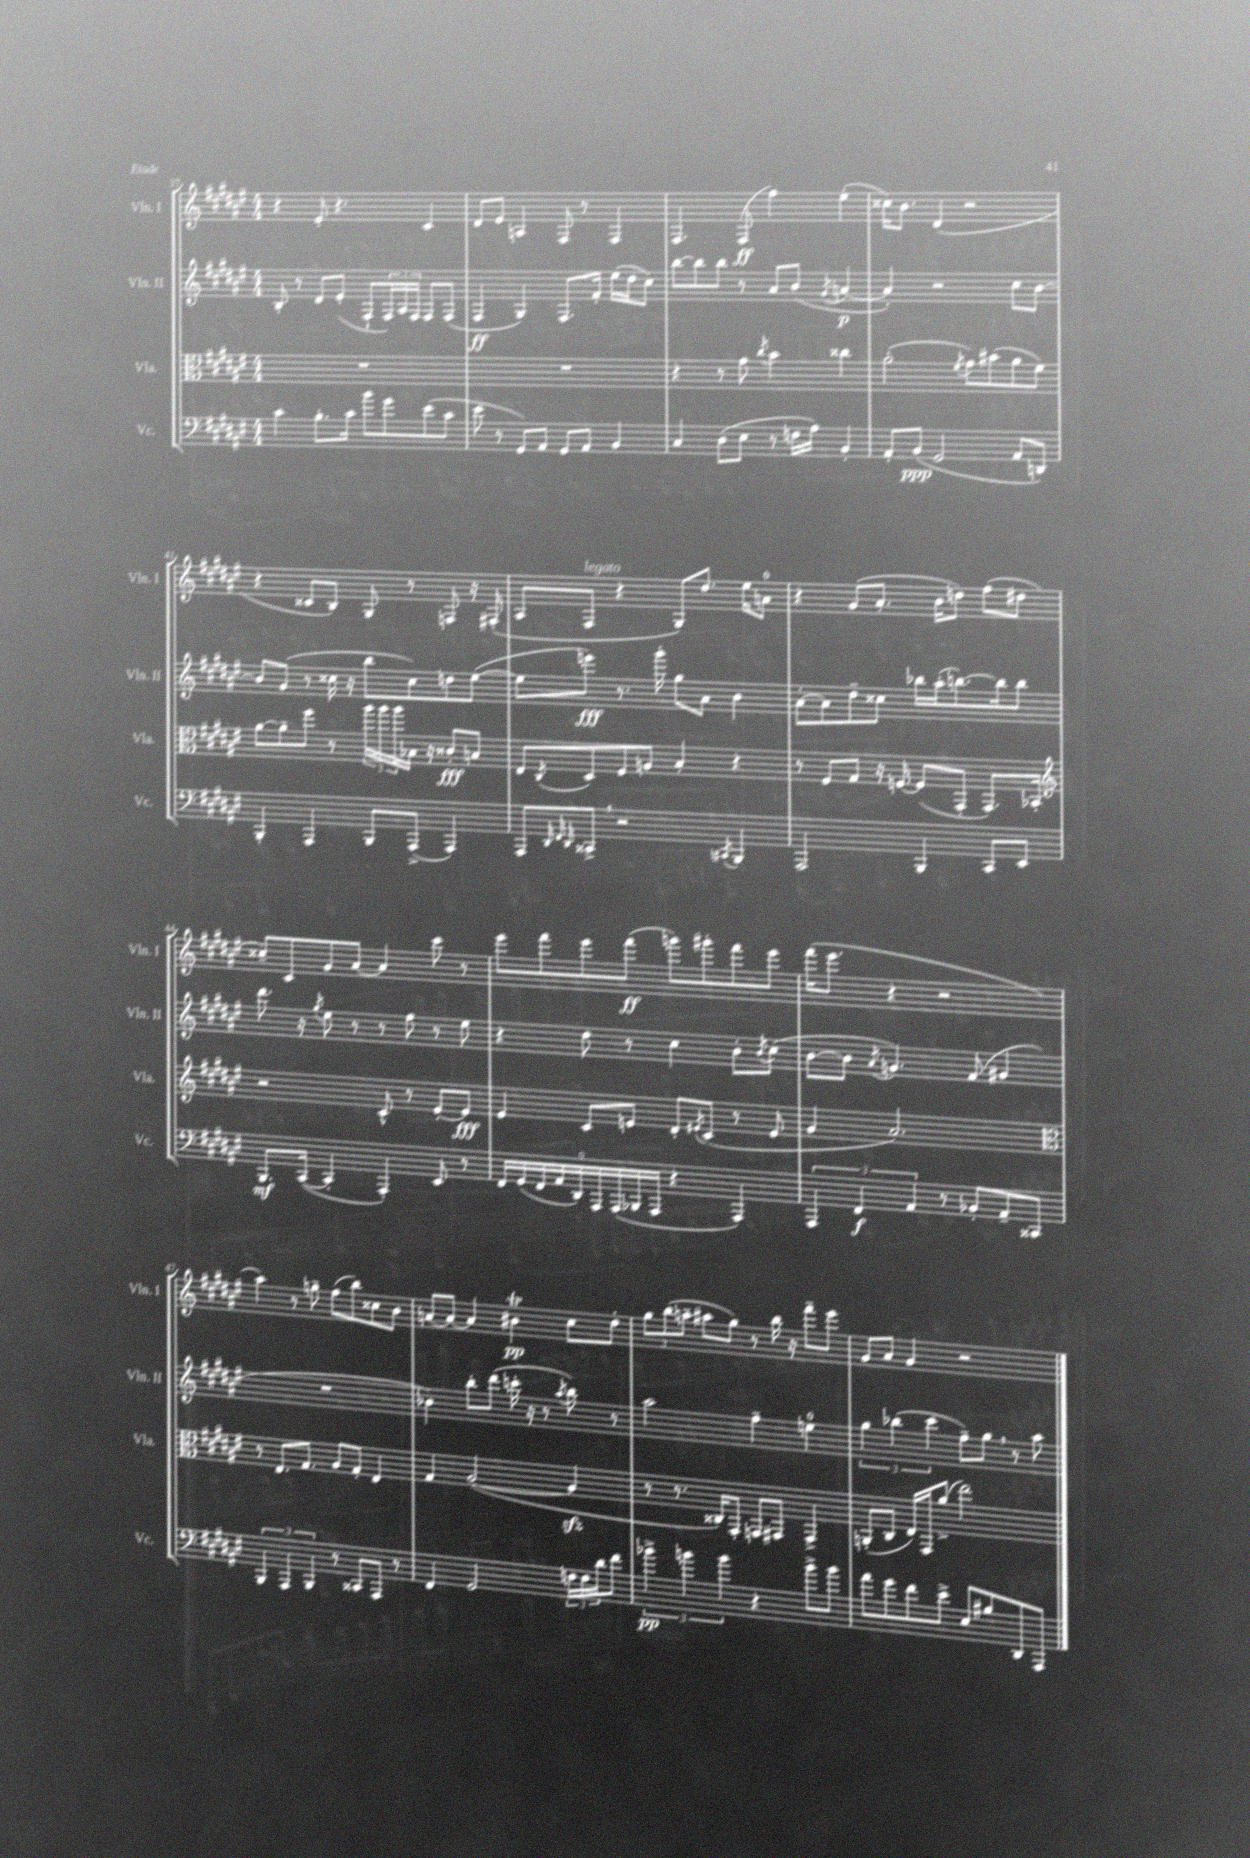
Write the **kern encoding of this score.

**kern	**kern	**kern	**kern
*staff4	*staff3	*staff2	*staff1
*clefF4	*clefC3	*clefG2	*clefG2
*k[f#c#g#d#a#e#]	*k[f#c#g#d#a#e#]	*k[f#c#g#d#a#e#]	*k[f#c#g#d#a#e#]
*M4/4	*M4/4	*M4/4	*M4/4
4c#	1r	8B'	4r
.	.	8r	.
8.B'	.	8d#	8e#'
.	.	(8e#'	4.r
16c#	.	.	.
8b	.	8F#`	.
8g#	.	24F#)	.
.	.	24A#	.
.	.	24F#	.
(8e#	.	8F#	4c#
8c#	.	(8F#	.
=	=	=	=
8e#	1r	4F#	8d#
8r	.	.	8e#
8GG#)	.	4G#)	4A
8AA#	.	.	.
8GG#	.	8.F#	8F#
8AA#	.	.	8r
.	.	16f#'	.
4BB	.	(16ee#	4F#
.	.	16dd#	.
.	.	8cc#)	.
=	=	=	=
4C#	4r	[8bb	4.F#
.	.	8bb]	.
(8D#	8r	8bb	.
8E#	8g#	8r	(8F#
.	8qcc#	.	.
8r	4b	8a#	4ff#)
16F	.	(8b	.
16A#)	.	.	.
.	.	8qg#	.
4BB'	4cc##	[4a	(4ee#'
=	=	=	=
8AA#'	(2a#'	4a'])	16cc##)
.	.	.	8.b
(8BB	.	.	.
2GG#	.	2r	(4d#
.	8qf#	.	.
.	8g#)	.	2r
.	(8b#	.	.
8AA#	8a#	8cc#	.
8DD)	8f#)	[8b	.
=	=	=	=
4BBB'	[8a#	8b]	4r
.	8a#~]	(8g#	.
4AAA#	8ff#	8r	8c##
.	8r	16cc##	8B)
.	.	16r	.
8BBB	24aa#	8bb	8G#
.	24aa#	.	.
.	24aa#	.	.
(8AAA#^	16B-	8cc##)	8r
.	16r	.	.
4AAA#)	8c##'	8dd	8F
.	8B	([8ee#	16r
.	.	.	(16F#'
=	=	=	=
8AAA#	8E#	8ee#]	8A#
32qqDD#	.	.	.
32qqFF#	.	.	.
32qqDD#	8qC#	.	.
8CC##^	8D#	8eee)	8F#
2r	8F#	8.r	4r
.	8A	.	.
.	.	16ggg#'	.
.	4B'	8gg#	8G#)
.	.	8a#	8.dd#
8qCC#	.	.	.
4BBB	4r	4b	.
.	.	.	16ee#
.	.	.	8a
=	=	=	=
2AAA#	8r	[8a#'	4r
.	8F#	8a#]	.
.	8G#	8dd#~	(8g#
.	16r	8cc##	8.a#'
.	[16F	.	.
4BBB	(8F]	16bb-	.
.	.	(16aa#'	16b
.	8GG#'	[8.bb)	8dd)
8CC#	8.GG#)	.	(8ff#
.	.	16bb]	.
8EE#	.	8bb	8dd#
.	16BB-'	.	.
=	=	=	=
*	*clefG2	*	*
8.BBB	2r	8.ddd#	8cc##~)
.	.	.	8c#
([16CC#	.	16r	.
.	.	8qgg#	.
4CC#']	.	8ee#	8g#
.	.	8r	[8a#
4AAA#')	8c#^^	8r	4a#]
.	8r	8ff#	.
8EE#	[8e#'	8r	8ccc#
8r	8e#]	8ee#	8r
=	=	=	=
18FF#	4e#	4r	8eee#
(18GG#	.	.	.
18FF#	.	.	.
.	.	.	8fff#
18AA#	.	.	.
18DD#)	.	.	.
.	8c#	8dd#	8eee#
18AAA#	.	.	.
(18AAA#	.	.	.
.	8e	8r	(8fff#
18BBB-	.	.	.
18AAA#	.	.	.
4r	8d#'	4cc#	8ggg)
.	8qe#	.	.
.	(8c#	.	8ggg#'
4AAA#)	8r	8b'	8fff#
.	.	8qb	.
.	8e#	(8cc#	8eee#
=	=	=	=
6AAA#	4g#	[8b	(16fff#
.	.	.	8.eee#
.	.	8b]	.
6FF#	.	.	.
.	.	8qa#	.
.	2.a#)	4.g)	4r
6AA#	.	.	.
8r	.	.	2r
8BB-'	.	(8f#	.
8AA#~	.	4g#	.
8CC##	.	.	.
=	=	=	=
*	*clefC3	*	*
6BBB	8r	1r	4aa#)
.	8.E#	.	.
6AAA#	.	.	.
.	.	.	8r
.	8.G#	.	.
6BBB	.	.	.
.	.	.	8gg~
8r	8A#	.	(8ff#
8CC##	8G#'	.	8bb)
8AAA#	4E#	.	8cc##
8r	.	.	8b
=	=	=	=
4FF#	4G#	4b-)	[8a
.	.	.	8a_
2GG#	([2A#	8bb'	4a]
.	.	(8ddd#	.
.	.	16ccc'	4b#
.	.	16r	.
.	.	8r	.
.	.	8qaa#	.
24F	4A#]	8bb)	8cc#
24F	.	.	.
24d#	.	.	.
8f#	.	8r	8dd#'
=	=	=	=
6b-^	8r	2aa#	12gg#
.	.	.	(12bb
.	8.r	.	.
6b	.	.	12aa~
.	.	.	8aa#
.	16C##)	.	.
6b	.	.	.
.	8GG#'	.	8gg#)
4r	8GG	4ff#~	8r
.	8GG#	.	16bb
.	.	.	16r
8b^	4GG#^	4ee	8fff#~
8b	.	.	8eee#
=	=	=	=
8a#	(8AA'	6gg#	8g#
8g#	8C#	.	8a#
.	.	(6bb-	.
8f#	16E#)	.	4g#
.	16GG#	.	.
.	.	6ccc#	.
8e#^	(8a#^	.	.
8E#	2ee#)	8ff#~)	2r
8B#	.	8gg#	.
8DD#	.	8r	.
8AAA#	.	8aa#	.
==	==	==	==
*-	*-	*-	*-
